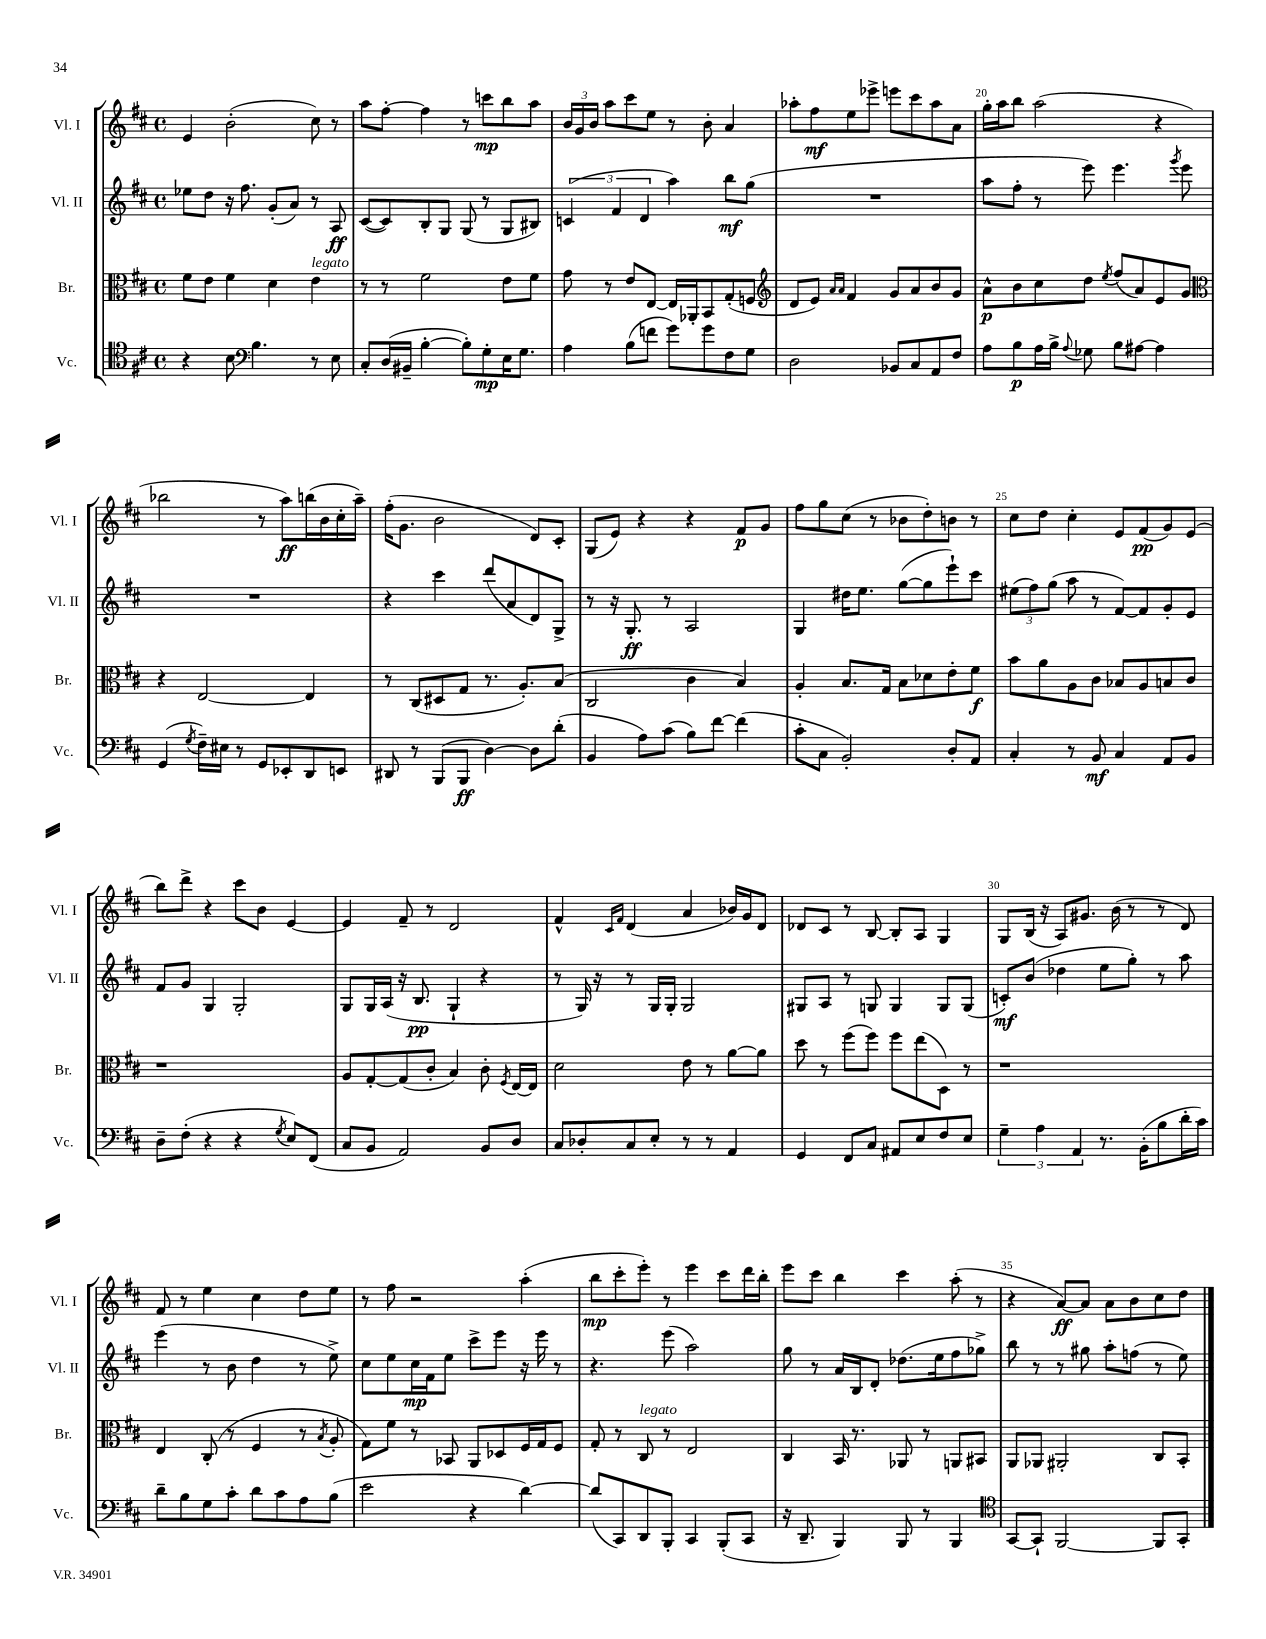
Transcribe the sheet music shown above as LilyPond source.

<<
\new StaffGroup <<
\new Staff = "s0" \with { instrumentName = "Vl. I" shortInstrumentName = "Vl. I" } {
    \clef treble \key d \major \defaultTimeSignature \time 4/4
    \autoBeamOff e'4 b'2-.( cis''8) r8 |
    a''8[ fis''8]~-. fis''4 r8 c'''8[\mp b''8 a''8] |
    \tuplet 3/2 { b'16[ g'16 b'16] } a''8[ cis'''8 e''8] r8 b'8-. a'4 |
    aes''8[-. fis''8\mf e''8 ees'''8]-> e'''8[ cis'''8 aes''8 a'8] |
    g''16[-. a''16 b''8] a''2( r4 |
    bes''2 r8 a''8[\ff) b''16( b'16 cis''16-. a''16]--) |
    fis''16[-.( g'8.] b'2 d'8[) cis'8]-. |
    g8[( e'8]) r4 r4 fis'8[\p g'8] |
    fis''8[ g''8 cis''8]( r8 bes'8[ d''8-.) b'8] r8 |
    cis''8[ d''8] cis''4-. e'8[ fis'8\pp( g'8) e'8]( |
    b''8[) d'''8]-> r4 cis'''8[ b'8] e'4~ |
    e'4 fis'8-- r8 d'2 |
    fis'4-^ \grace { cis'16[ fis'16] } d'4( a'4 bes'16[) g'16 d'8] |
    des'8[ cis'8] r8 b8~ b8[-. a8] g4 |
    g8[ b16]( r16 a8[) gis'8.] b'16( r8 r8 d'8) |
    fis'8 r8 e''4 cis''4 d''8[ e''8] |
    r8 fis''8 r2 a''4-.( |
    b''8[\mp cis'''8-. e'''8]-.) r8 e'''4 cis'''8[ d'''16 b''16]-. |
    e'''8[ cis'''8] b''4 cis'''4 a''8-.( r8 |
    r4 a'8[~\ff) a'8] a'8[ b'8 cis''8 d''8] \bar "|." |
}
\new Staff = "s1" \with { instrumentName = "Vl. II" shortInstrumentName = "Vl. II" } {
    \clef treble \key d \major \defaultTimeSignature \time 4/4
    \autoBeamOff ees''8[ d''8] r16 fis''8. g'8[-.( a'8]) r8 a8\ff |
    cis'8[~( cis'8) b8-. g8] g8( r8 g8[ bis8]) |
    \tuplet 3/2 { c'4( fis'4 d'4 } a''4) b''8[\mf g''8]( |
    R1 |
    a''8[ fis''8]-. r8 e'''8) e'''4. \acciaccatura { g'''8 } e'''8 |
    R1 |
    r4 cis'''4 d'''8[( a'8 d'8) g8]-> |
    r8 r16 g8.-.\ff r8 a2 |
    g4 dis''16[ e''8.] g''8[~( g''8 e'''8-!) cis'''8] |
    \tuplet 3/2 { eis''8[( fis''8) g''8]( } a''8 r8 fis'8[~) fis'8 g'8-. e'8] |
    fis'8[ g'8] g4 g2-. |
    g8[ g16 a16]( r16 b8.\pp g4-! r4 |
    r8 g16) r16 r8 g16[ g16]-. g2 |
    gis8[ a8] r8 g8 g4 g8[ g8]( |
    c'8[-.\mf) b'8]( des''4 e''8[ g''8]-.) r8 a''8 |
    e'''4( r8 b'8 d''4 r8 e''8->) |
    cis''8[ e''8 cis''16\mp fis'16 e''8] cis'''8[-> e'''8] r16 e'''16 r8 |
    r4. e'''8( a''2) |
    g''8 r8 a'16[ b16 d'8]-. des''8.[( e''16 fis''8 ges''8]->) |
    b''8 r8 r8 gis''8 a''8[-. f''8]( r8 e''8) \bar "|." |
}
\new Staff = "s2" \with { instrumentName = "Br." shortInstrumentName = "Br." } {
    \clef alto \key d \major \defaultTimeSignature \time 4/4
    \autoBeamOff fis'8[ e'8] fis'4 d'4 e'4^\markup { \italic "legato" } |
    r8 r8 fis'2 e'8[ fis'8] |
    g'8 r8 e'8[ e8]~ e16[ aes,16-. b,8 g8-.( f8] |
    \clef treble d'8[ e'8]) \grace { a'16[ a'16] } fis'4 g'8[ a'8 b'8 g'8] |
    a'8[-^\p b'8 cis''8 d''8] \acciaccatura { e''8 } fis''8[( a'8) e'8 g'8] |
    \clef alto r4 e2~ e4 |
    r8 cis8[( dis8 g8] r8. a8.[-.) b8]( |
    cis2 cis'4 b4) |
    a4-. b8.[ g16] b8[ des'8 e'8-. fis'8]\f |
    b'8[ a'8 a8 cis'8] bes8[ a8 b8 cis'8] |
    r1 |
    a8[ g8~-. g8( cis'8]-. b4) cis'8-. \acciaccatura { fis8 } e16[~ e16] |
    d'2 e'8 r8 a'8[~ a'8] |
    d''8 r8 fis''8[( fis''8]) fis''8[ e''8( d8]) r8 |
    r1 |
    e4 cis8-.( r8 fis4 r8 \acciaccatura { b8 } a8-. |
    g8[) fis'8] r8 bes,8 a,8[ des8 fis16 g16 fis8] |
    g8-. r8 cis8^\markup { \italic "legato" } r8 e2 |
    cis4 b,16 r8. aes,8 r8 a,8[ bis,8] |
    a,8[ aes,8] ais,2-. cis8[ b,8]-. \bar "|." |
}
\new Staff = "s3" \with { instrumentName = "Vc." shortInstrumentName = "Vc." } {
    \clef tenor \key d \major \defaultTimeSignature \time 4/4
    \autoBeamOff r4 b8 \clef bass b4. r8 e8 |
    cis8[-. d16( bis,16]-- b4~-. b8[-.) g8-.\mp e16 g8.] |
    a4 b8[( f'8] g'8[) g'8 fis8 g8] |
    d2 bes,8[ cis8 a,8 fis8] |
    a8[ b8\p a16 b16]-> \appoggiatura { a8 } ges8 b8[ ais8]~ ais4 |
    g,4( \acciaccatura { g8 } fis16[--) eis16] r8 g,8[ ees,8-. d,8 e,8] |
    dis,8 r8 b,,8[( b,,8]\ff d4~) d8[ d'8]-.( |
    b,4 a8[) cis'8]( b8[) fis'8]~ fis'4( |
    cis'8[-. cis8] b,2-.) d8[-. a,8] |
    cis4-. r8 b,8\mf cis4 a,8[ b,8] |
    d8[-- fis8]-.( r4 r4 \acciaccatura { g8 } e8[) fis,8]( |
    cis8[ b,8] a,2) b,8[ d8] |
    cis8[ des8-. cis8 e8]-. r8 r8 a,4 |
    g,4 fis,8[ cis8] ais,8[ e8 fis8 e8] |
    \tuplet 3/2 { g4-- a4 a,4 } r8. b,16[-.( b8 d'16-. cis'16]) |
    d'8[-- b8 g8 cis'8]-. d'8[ cis'8 a8 b8]( |
    e'2 r4 d'4~) |
    d'8[( cis,8) d,8 b,,8]-. cis,4 b,,8[-.( cis,8] |
    r16 d,8.-- b,,4) b,,8 r8 b,,4 |
    \clef tenor g,8[~ g,8]-! fis,2~ fis,8[ g,8]-. \bar "|." |
}
>>
>>
\layout { \context { \Score currentBarNumber = #16 \override BarNumber.break-visibility = ##(#f #t #t) barNumberVisibility = #(every-nth-bar-number-visible 5) } }
